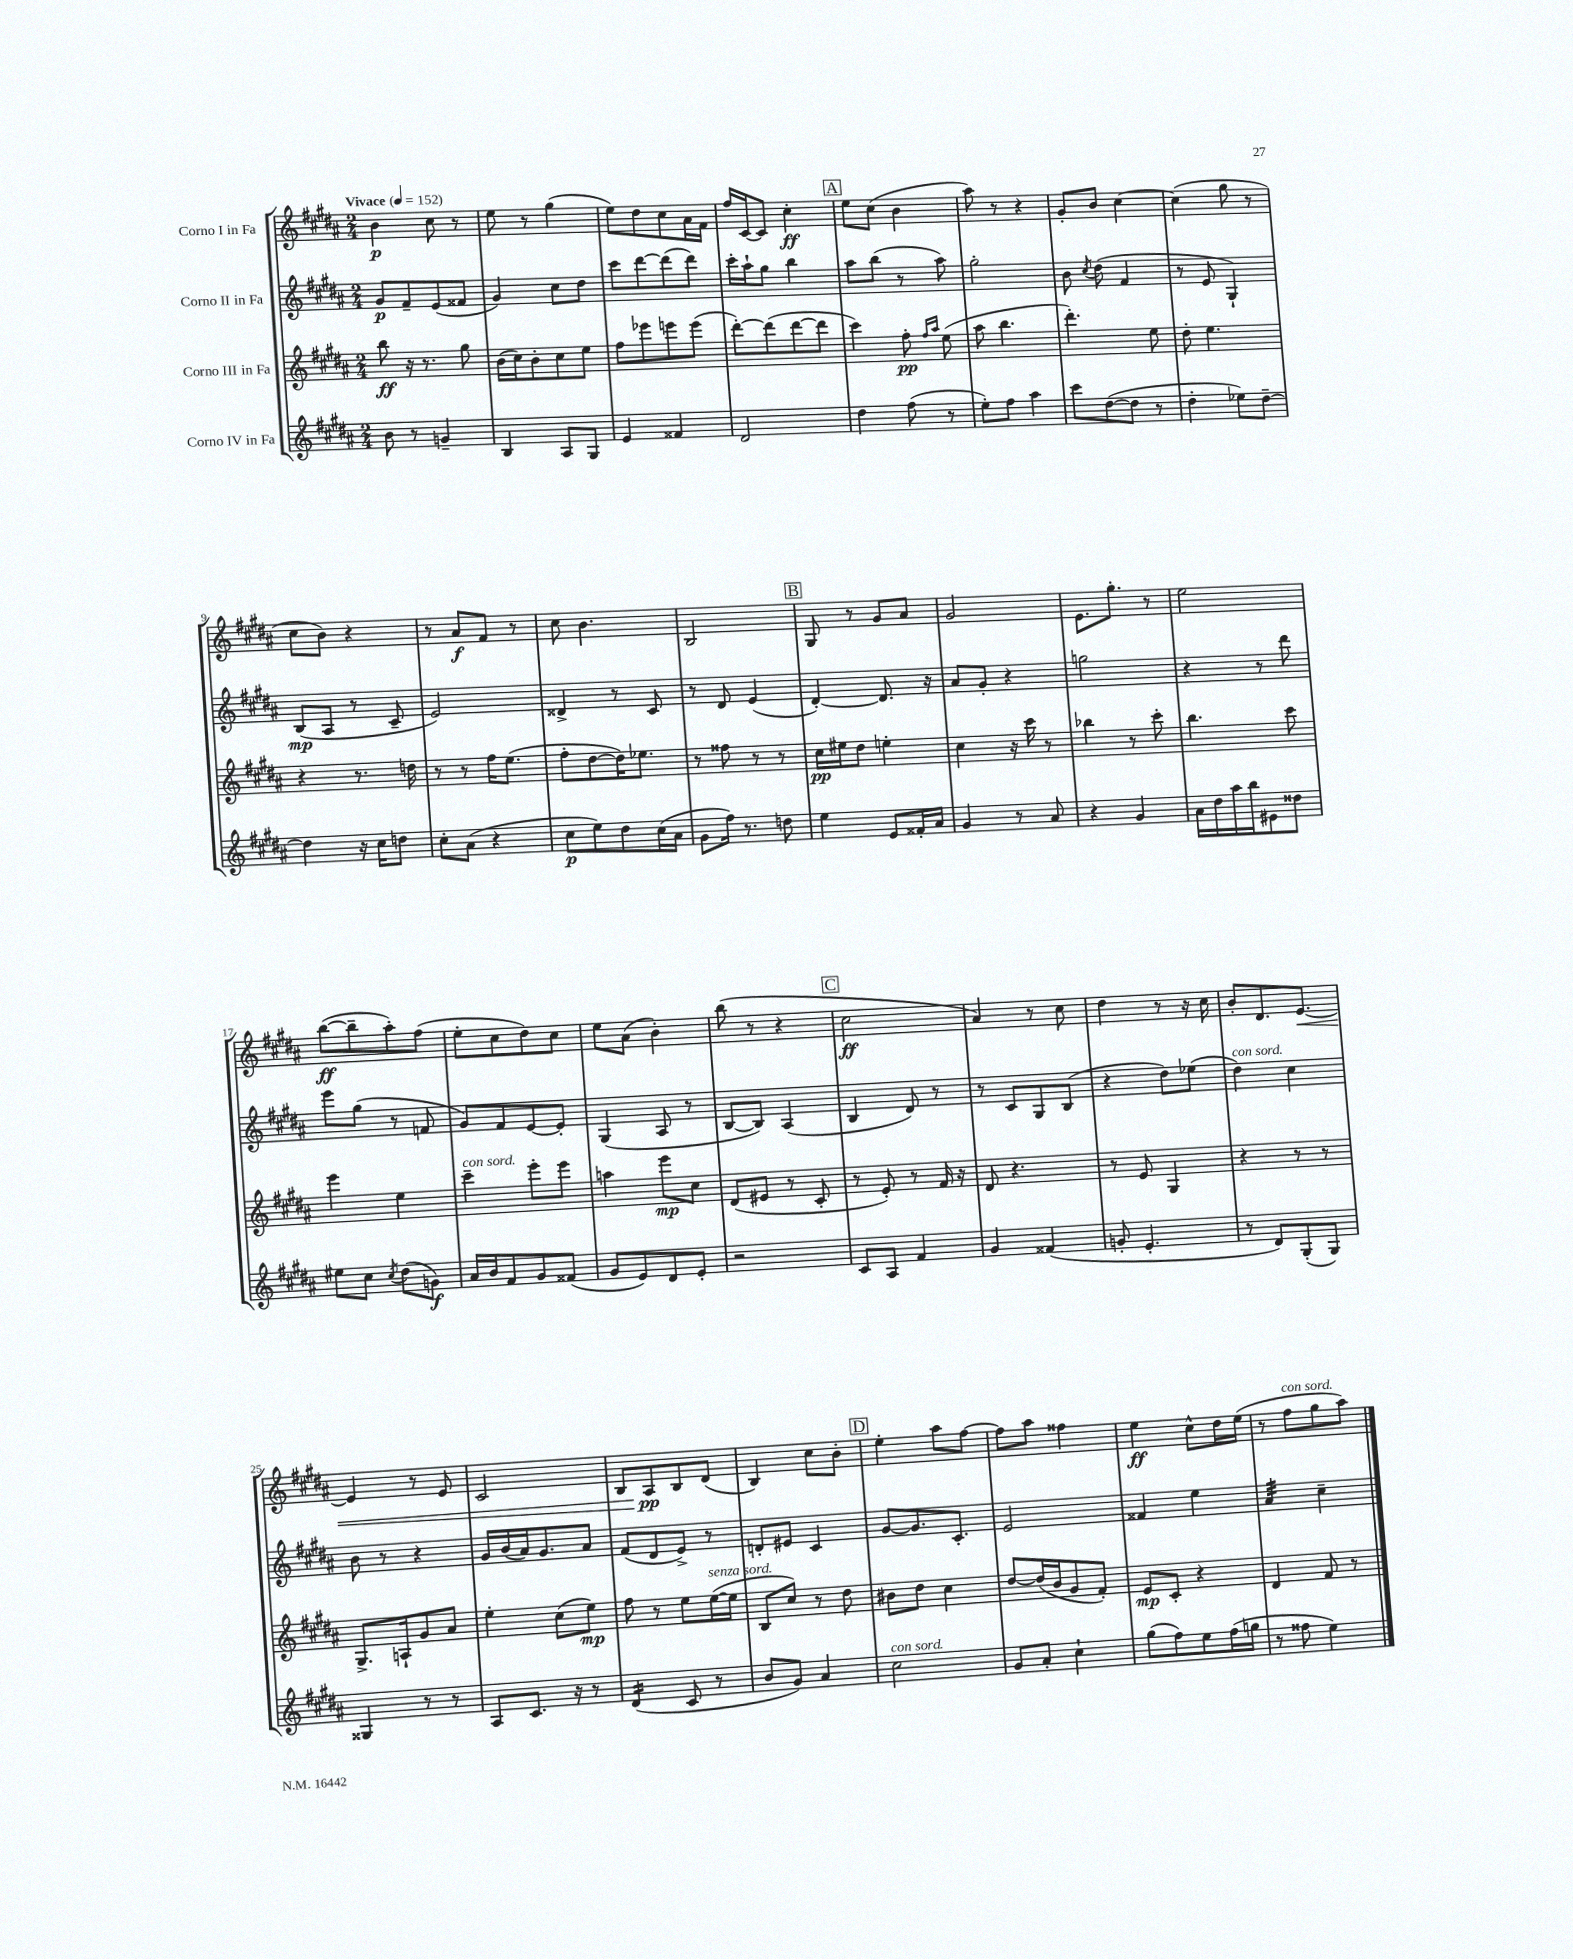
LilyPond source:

<<
\new StaffGroup <<
\new Staff = "s0" \with { instrumentName = "Corno I in Fa" } {
    \clef treble \key b \major \numericTimeSignature \time 2/4 \tempo "Vivace" 4 = 152
    \autoBeamOff b'4\p cis''8 r8 |
    e''8 r8 gis''4( |
    e''8[) dis''8 cis''8 ais'16 fis'16] |
    fis''16[ cis'16~ cis'8] cis''4-.\ff |
    \mark \markup { \box "A" } e''8[ cis''8]( b'4 |
    ais''8) r8 r4 |
    gis'8[-. b'8] cis''4~ |
    cis''4( gis''8 r8 |
    cis''8[ b'8]) r4 |
    r8 ais'8[\f fis'8] r8 |
    cis''8 b'4. |
    b2 |
    \mark \markup { \box "B" } gis8 r8 gis'8[ ais'8] |
    gis'2 |
    e'8.[ gis''8.]-. r8 |
    e''2 |
    b''8[~\ff( b''8-- ais''8-.) fis''8]( |
    e''8[-. cis''8 dis''8) cis''8] |
    e''8[ ais'8]( b'4-.) |
    b''8( r8 r4 |
    \mark \markup { \box "C" } cis''2\ff |
    ais'4) r8 cis''8 |
    dis''4 r8 r16 cis''16 |
    b'8[-. dis'8. e'8.]~\< |
    e'4 r8 e'8 |
    cis'2 |
    b8[ ais8\pp\! b8 dis'8]( |
    b4) cis''8[ b'8]-. |
    \mark \markup { \box "D" } e''4-. ais''8[ fis''8]~ |
    fis''8[ ais''8] fisis''4 |
    e''4\ff cis''8[-^ dis''16 e''16]( |
    r8 fis''8[^\markup { \italic "con sord." } gis''8 ais''8]) \bar "|." |
}
\new Staff = "s1" \with { instrumentName = "Corno II in Fa" } {
    \clef treble \key b \major \numericTimeSignature \time 2/4
    \autoBeamOff gis'8[\p fis'8-- e'8( fisis'8] |
    gis'4) cis''8[ dis''8] |
    cis'''8[ dis'''8~ dis'''8( dis'''8]) |
    cis'''16[-. ais''16-! gis''8] b''4 |
    \mark \markup { \box "A" } ais''8[ b''8]( r8 ais''8) |
    gis''2-. |
    b'8 \acciaccatura { cis''8 } dis''8( fis'4 |
    r8 e'8 gis4-!) |
    b8[\mp( ais8] r8 cis'8-- |
    e'2) |
    disis'4-> r8 cis'8 |
    r8 dis'8 e'4( |
    \mark \markup { \box "B" } dis'4~-.) dis'8. r16 |
    ais'8[ gis'8]-. r4 |
    g''2 |
    r4 r8 dis'''8 |
    e'''8[ gis''8]( r8 f'8 |
    gis'8[) fis'8 e'8~ e'8]-. |
    gis4( ais8 r8 |
    b8[~ b8]) ais4( |
    \mark \markup { \box "C" } b4 dis'8) r8 |
    r8 cis'8[ gis8 b8]( |
    r4 dis''8[) ees''8]( |
    dis''4^\markup { \italic "con sord." }) cis''4 |
    b'8 r8 r4 |
    gis'16[ b'16( ais'16) gis'8. ais'8] |
    fis'8[( dis'8 e'8]->) r8 |
    d'8[-. eis'8] cis'4 |
    \mark \markup { \box "D" } gis'8[~ gis'8. cis'8.]-. |
    e'2 |
    fisis'4 e''4 |
    ais'4:32 cis''4-- \bar "|." |
}
\new Staff = "s2" \with { instrumentName = "Corno III in Fa" } {
    \clef treble \key b \major \numericTimeSignature \time 2/4
    \autoBeamOff b''8\ff r16 r8. gis''8 |
    b'16[( cis''16) b'8-. cis''8 e''8] |
    fis''8[ ees'''8 e'''8 e'''8]( |
    dis'''8[~-.) dis'''8( dis'''8~ dis'''8] |
    \mark \markup { \box "A" } cis'''4) fis''8-.\pp \grace { fis''16[ ais''16] } e''8( |
    ais''8 b''4. |
    dis'''4.-.) e''8 |
    dis''8-. e''4. |
    r4 r8. d''16 |
    r8 r8 fis''16[ e''8.]( |
    fis''8[-. dis''8~ dis''16) ees''8.] |
    r8 fisis''8 r8 r8 |
    \mark \markup { \box "B" } cis''16[\pp eis''16 dis''8] e''4-. |
    cis''4 r16 cis'''16 r8 |
    bes''4 r8 cis'''8-. |
    b''4. cis'''8 |
    e'''4 e''4 |
    cis'''4--^\markup { \italic "con sord." } e'''8[-. e'''8] |
    a''4 e'''8[\mp cis''8] |
    dis'8[( eis'8] r8 cis'8-. |
    \mark \markup { \box "C" } r8 e'8-.) r8 fis'16 r16 |
    dis'8 r4. |
    r8 e'8 gis4 |
    r4 r8 r8 |
    gis8.[-> a16-! gis'8 ais'8] |
    e''4-. cis''8[( e''8]\mp) |
    fis''8 r8 e''8[ e''16~^\markup { \italic "senza sord." }( e''16] |
    b8[ cis''8]) r8 dis''8 |
    \mark \markup { \box "D" } bis'8[ dis''8] cis''4 |
    dis''8[~ dis''16( b'16 gis'8 fis'8]-.) |
    e'8[\mp cis'8]-. r4 |
    dis'4 fis'8 r8 \bar "|." |
}
\new Staff = "s3" \with { instrumentName = "Corno IV in Fa" } {
    \clef treble \key b \major \numericTimeSignature \time 2/4
    \autoBeamOff b'8 r8 g'4-- |
    b4 ais8[ gis8] |
    e'4 fisis'4 |
    dis'2 |
    \mark \markup { \box "A" } dis''4 fis''8( r8 |
    e''8[-.) fis''8] ais''4 |
    cis'''8[ dis''8~( dis''8] r8 |
    dis''4-. ees''8[) dis''8]~-- |
    dis''4 r16 cis''16[ d''8] |
    cis''8[-. ais'8]( r4 |
    cis''8[\p e''8) dis''8 cis''16( ais'16] |
    gis'8[ fis''16]) r8. d''8 |
    \mark \markup { \box "B" } e''4 e'8[ fisis'16-. ais'16] |
    gis'4 r8 ais'8 |
    r4 gis'4 |
    ais'16[ dis''16 ais''16 b''16 eis'8 disis''8] |
    eis''8[ cis''8] \acciaccatura { cis''8 } dis''8[( g'8]\f) |
    ais'16[ b'16 fis'8 gis'8 fisis'8]( |
    gis'8[ e'8) dis'8 e'8]-. |
    r2 |
    \mark \markup { \box "C" } cis'8[ ais8] fis'4 |
    gis'4 fisis'4( |
    g'8-. e'4.-. |
    r8 dis'8[) gis8-.( gis8]) |
    gisis4 r8 r8 |
    ais8[ cis'8.] r16 r8 |
    dis'4:16( cis'8 r8 |
    b'8[ gis'8]) ais'4 |
    \mark \markup { \box "D" } cis''2^\markup { \italic "con sord." } |
    gis'8[ ais'8]-. cis''4-! |
    gis''8[( fis''8) e''8 fis''16( g''16] |
    r8 fisis''8 e''4) \bar "|." |
}
>>
>>
